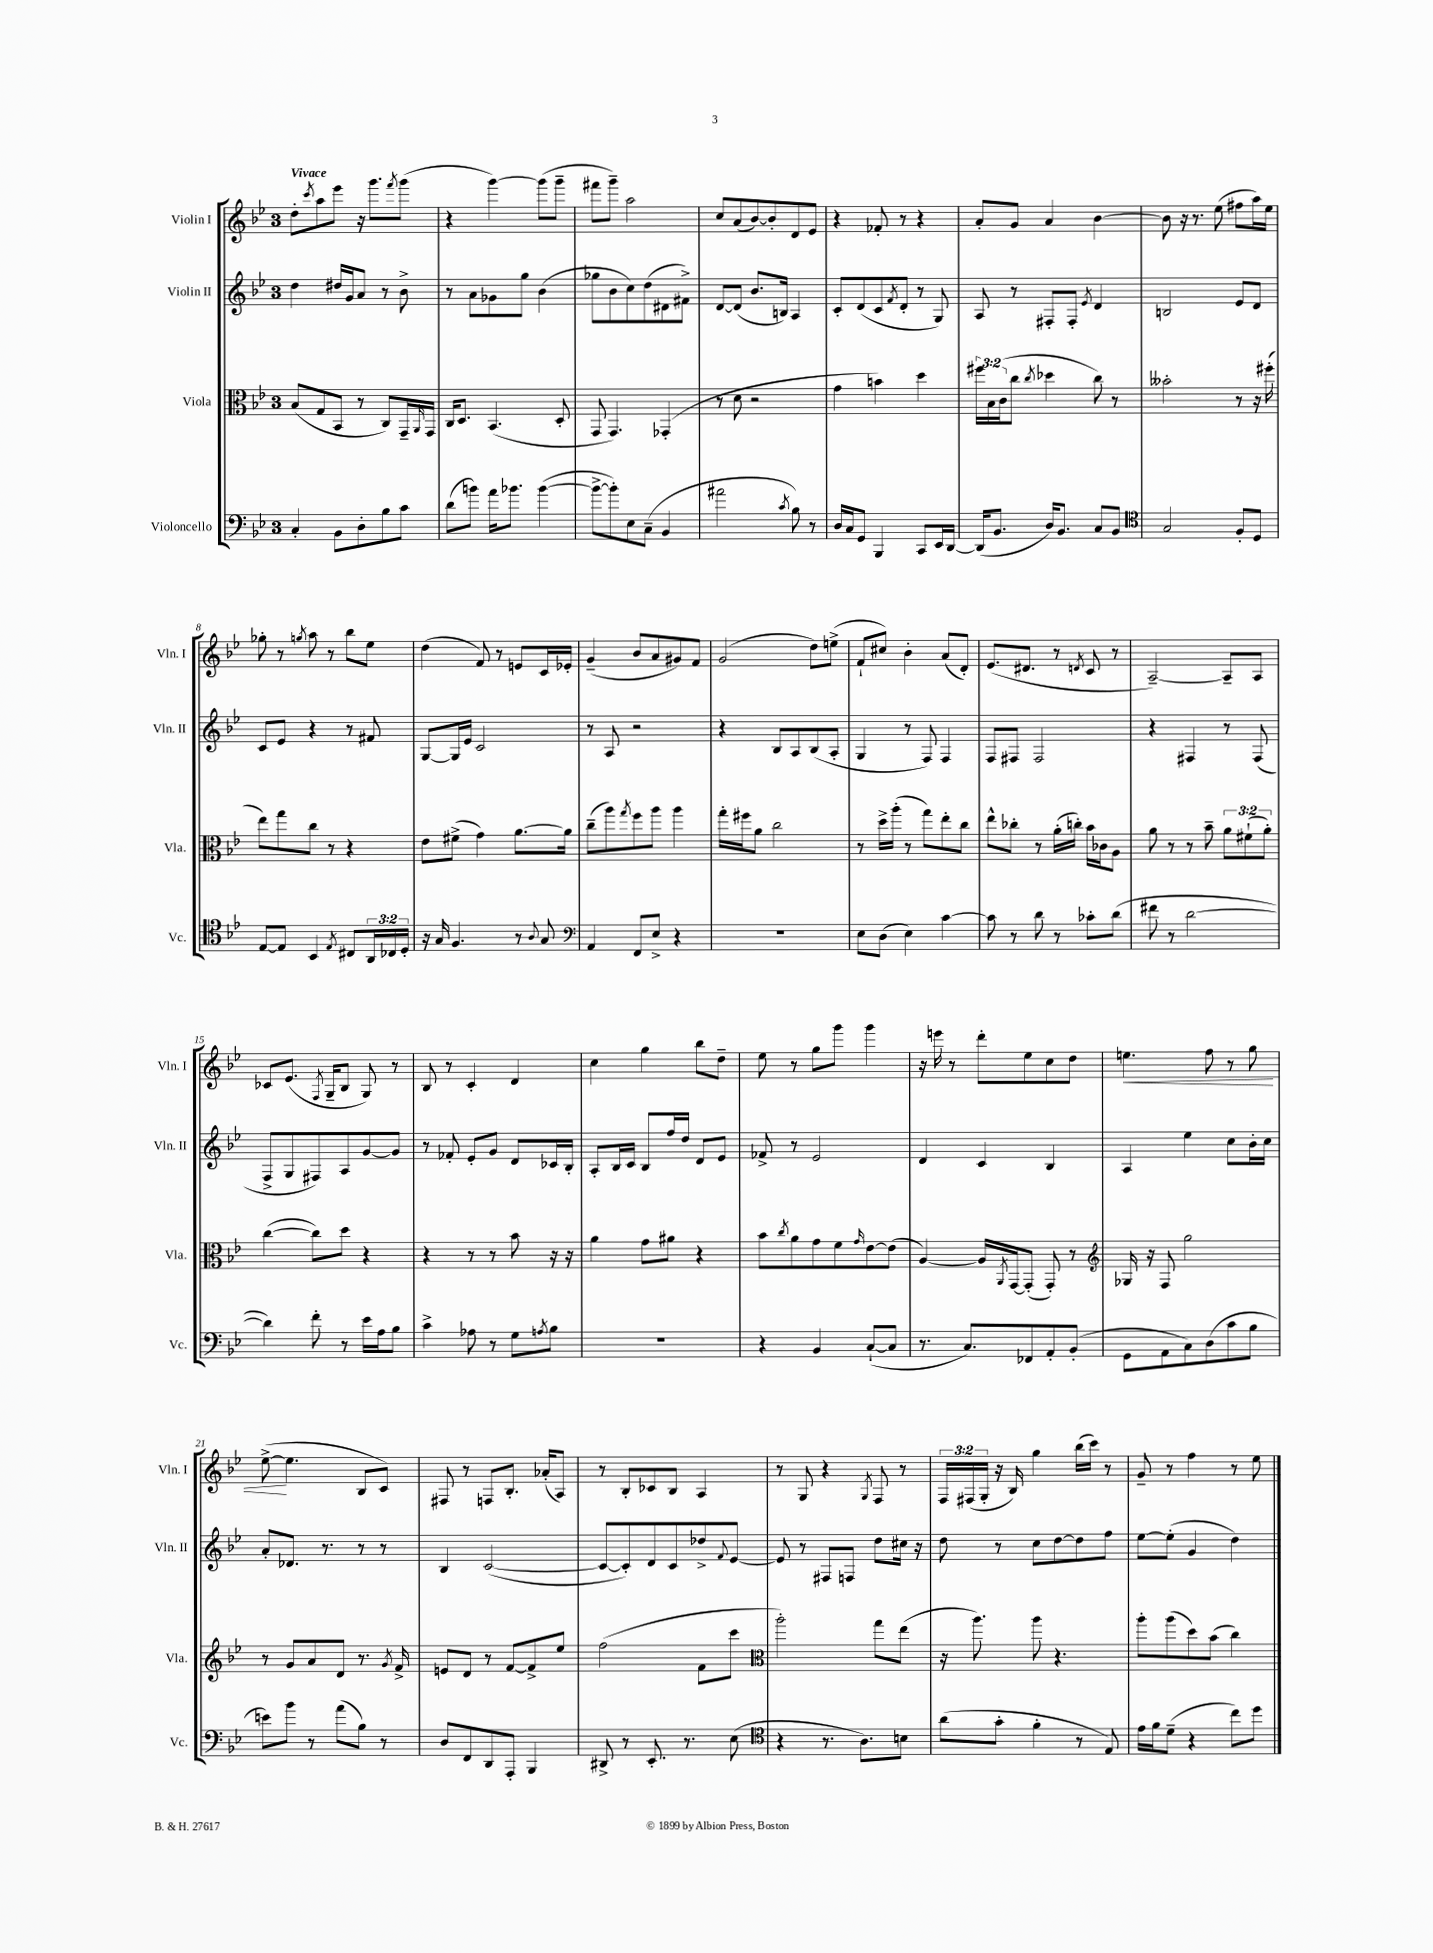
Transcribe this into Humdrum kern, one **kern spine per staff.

**kern	**kern	**kern	**kern	**dynam
*part4	*part3	*part2	*part1	*part1
*staff4	*staff3	*staff2	*staff1	*staff1
*I"Violoncello	*I"Viola	*I"Violin II	*I"Violin I	*
*I'Vc.	*I'Vla.	*I'Vln. II	*I'Vln. I	*
*clefF4	*clefC3	*clefG2	*clefG2	*
*k[b-e-]	*k[b-e-]	*k[b-e-]	*k[b-e-]	*
*M3/4	*M3/4	*M3/4	*M3/4	*
=1	=1	=1	=1	=1
!	!	!	!LO:TX:a:B:t=Vivace	!
4C'/	(8B-/L	4dd\	8dd'\L	.
.	.	.	8qccc/	.
.	8G/	.	8aa\	.
8BB-\L	8BB-/J	16dd#X/LL	8eee-\J	.
.	.	16g/J	.	.
8D'\	8r	8a/J	16r	.
.	.	.	8.ggg\L	.
8B-\	8C/L)	8r	.	.
.	.	.	8qfff/	.
8c\J	16GG~/L	8b-^\	(8ggg\J	.
.	16qqAA/	.	.	.
.	16GG/JJ	.	.	.
=2	=2	=2	=2	=2
(8d\L	16C/KL	8r	4r	.
.	8.D/J	.	.	.
8bn\J)	.	8a\L	.	.
16a\KL	(4.BB-/	8g-X\	[4ggg\)	.
8.b-X\J	.	.	.	.
.	.	8gg\J	.	.
([4b-\	.	(4b-\	(8ggg\L]	.
.	8D'/	.	8ggg~\J	.
=3	=3	=3	=3	=3
8b-^\L_	8GG/	8gg-X\L	8fff#X\L	.
8b-'\])	4.GG/)	8b-\	8ggg~\J)	.
8E-\	.	8cc\)	2aa\	.
(8C~\J	.	(8dd\	.	.
4BB-/	(4GG-X'/	8d#X\	.	.
.	.	8f#X^\J)	.	.
=4	=4	=4	=4	=4
2a#X\	8r	[8d/L	8cc/L	.
.	8d\	(8d/J]	(8a/	.
.	2r	8.b-/L	[8b-/)	.
.	.	.	8b-'/]	.
.	.	16Bn/Jk)	.	.
8qc/	.	.	.	.
8B-\)	.	4A/	8d/	.
8r	.	.	8e-/J	.
=5	=5	=5	=5	=5
16D/LL	4g\	8c'/L	4r	.
16C/J	.	.	.	.
8GG/J	.	(8d/	.	.
4BBB-/	4bn\)	8c/	8f-X'/	.
.	.	8qf/	.	.
.	.	8d'/J	8r	.
8CC/L	4dd\	8r	4r	.
16EE-/L	.	8G/)	.	.
[16DD/JJ	.	.	.	.
=6	=6	=6	=6	=6
(16DD/KL]	24ff#X\LL	8A/	8a'/L	.
.	24B-\	.	.	.
8.BB-/J	.	.	.	.
.	(24c\J	.	.	.
.	8cc\J	8r	8g/J	.
.	8qcc/	.	.	.
16D/KL)	4dd-X\	8F#X'/L	4a/	.
8.BB-/J	.	.	.	.
.	.	8F#'/J	.	.
.	.	8qe-/	.	.
8C/L	8cc\)	4d/	[4b-\	.
8BB-/J	8r	.	.	.
=7	=7	=7	=7	=7
*clefC4	*	*	*	*
2G/	2b--X'\	2Bn/	8b-\]	.
.	.	.	16r	.
.	.	.	8.r	.
.	.	.	(8ee-\	.
8F'/L	8r	8e-/L	8ff#X\L	.
8D/J	16r	8d/J	16aa\L)	.
.	(16ff#X'\	.	16ee-\JJ	.
!!LO:LB:g=z
=8	=8	=8	=8	=8
[8E-/L	8ee-\L)	8c/L	8gg-X'\	.
8E-/J]	8gg\	8e-/J	8r	.
.	.	.	8qggn/	.
4BB-/	8cc\J	4r	8aa\	.
.	8r	.	8r	.
8qE-/	.	.	.	.
8C#X/L	4r	8r	8bb-\L	.
24AA/L	.	8f#X/	8ee-\J	.
24C-X/	.	.	.	.
24D'/JJ	.	.	.	.
=9	=9	=9	=9	=9
16r	8e-\L	[8G/L	(4dd\	.
16G/	.	.	.	.
4.F/	(8f#X^\J	16G/L]	.	.
.	.	16e-/JJ	.	.
.	4g\)	2c/	8f/)	.
.	.	.	8r	.
8r	[8.a\L	.	8en/L	.
8qqA/	.	.	.	.
8G/	.	.	16c/L	.
.	16a\Jk]	.	16e-X'/JJ	.
=10	=10	=10	=10	=10
*clefF4	*	*	*	*
4AA/	(8cc~\L	8r	(4g~/	.
.	8aa\)	8A/	.	.
.	8qgg/	.	.	.
8FF/L	8ff\	2r	8b-/L	.
8E-^/J	8aa\J	.	8a/	.
4r	4aa\	.	8g#X/)	.
.	.	.	8f/J	.
=11	=11	=11	=11	=11
2.r	16gg'\LL	4r	(2g/	.
.	16ff#X\J	.	.	.
.	8a\J	.	.	.
.	2cc\	8B-/L	.	.
.	.	8A/	.	.
.	.	(8B-/	8dd\L)	.
.	.	8A'/J	(8een^\J	.
=12	=12	=12	=12	=12
8E-\L	8r	4G/	8f`/L	.
(8D\J	16dd^\LL	.	8cc#X/J)	.
.	(16aa'\JJ	.	.	.
4E-\)	8r	8r	4b-'\	.
.	8gg\L)	8F/)	.	.
[4c\	8ee-'\	4F/	(8a/L	.
.	8cc\J	.	8d'/J)	.
=13	=13	=13	=13	=13
8c\]	8ee-^^\L	8F/L	(8.e-/L	.
8r	8cc-X'\J	8F#X/J	.	.
.	.	.	8.d#X/J	.
8d\	8r	2F#/	.	.
8r	(16a'\LL	.	8r	.
.	16ccn'\JJ)	.	.	.
.	.	.	8qdn/	.
8c-X'\L	16b-\LL	.	8c/	.
.	16c-X\J	.	.	.
(8d\J	8A\J	.	8r	.
=14	=14	=14	=14	=14
8f#X\	8a\	4r	[2A~/)	.
8r	8r	.	.	.
[2d\	8r	4F#X/	.	.
.	8b-~\	.	.	.
.	12a\L	8r	8A~/L]	.
.	(12f#X`\	.	.	.
.	.	(8F#/	8A/J	.
.	12a'\J)	.	.	.
!!LO:LB:g=z
=15	=15	=15	=15	=15
4d\])	([4cc\	8F^/L	8c-X/L	.
.	.	8G/	(8.e-/J	.
8f'\	8cc\L])	8F#X/)	.	.
.	.	.	8qF/	.
.	.	.	16G~/KL	.
8r	8dd\J	8A/	8B-/J	.
16e-\LL	4r	[8g/	8G/)	.
16A\J	.	.	.	.
8B-\J	.	8g/J]	8r	.
=16	=16	=16	=16	=16
4c^\	4r	8r	8B-/	.
.	.	8f-X'/	8r	.
8A-X\	8r	8e-'/L	4c'/	.
8r	8r	8g/J	.	.
8G\L	8b-\	8d/L	4d/	.
8qAn/	.	.	.	.
8B-\J	16r	16c-X/L	.	.
.	16r	16B-'/JJ	.	.
=17	=17	=17	=17	=17
2.r	4a\	8A'/L	4cc\	.
.	.	16B-/L	.	.
.	.	16c/JJ	.	.
.	8g\L	8B-/L	4gg\	.
.	8a#X\J	16ff/L	.	.
.	.	16dd/JJ	.	.
.	4r	8d/L	8bb-\L	.
.	.	8e-/J	8dd~\J	.
=18	=18	=18	=18	=18
4r	8b-\L	8f-X^/	8ee-\	.
.	8qcc/	.	.	.
.	8a\	8r	8r	.
4BB-/	8g\	2e-/	8gg\L	.
.	8f\	.	8ggg\J	.
.	16qqg/	.	.	.
([8C`/L	[8e-\	.	4ggg\	.
8C/J]	(8e-\J]	.	.	.
=19	=19	=19	=19	=19
8.r	[4A/)	4d/	16r	.
.	.	.	16eeen\	.
.	.	.	8r	.
8.C/L)	.	.	.	.
.	16A/LL]	4c/	8ddd'\L	.
.	8qAA/	.	.	.
.	[16GG/J	.	.	.
8FF-X/	(8GG'/J]	.	8ee-\	.
8AA'/	8GG'/)	4B-/	8cc\	.
(8BB-'/J	8r	.	8dd\J	.
=20	=20	=20	=20	=20
*	*clefG2	*	*	*
!	!	!	!	!LO:HP:b
8GG\L	16G-X/	4A/	4.een\	<
.	16r	.	.	.
8AA\	8F/	.	.	.
8C\)	2gg\	4ee-\	.	.
(8D\	.	.	8ff\	.
8c\	.	8cc\L	8r	.
8B-\J	.	16b-'\L	8gg\	.
.	.	16cc\JJ	.	.
!!LO:LB:g=z
=21	=21	=21	=21	=21
8en\L)	8r	8a'/L	([8ee-^\	.
8b-\J	8g/L	8.d-X/J	4.ee-\]	[
8r	8a/	.	.	.
.	.	8.r	.	.
(8a\L	8d/J	.	.	.
8B-\J)	8.r	8r	8B-/L	.
8r	.	8r	8c/J)	.
.	8qg/	.	.	.
.	16f^/	.	.	.
=22	=22	=22	=22	=22
8D/L	8en/L	4B-/	8F#X/	.
8FF/	8d/J	.	8r	.
8DD/	8r	([2c/	8Fn/L	.
8AAA'/J	[8f/L	.	8.B-'/J	.
4BBB-/	8f^/]	.	.	.
.	.	.	(16a-X'/KL	.
.	8ee-/J	.	8A/J)	.
=23	=23	=23	=23	=23
8DD#X^/	(2ff\	8c/L_	8r	.
8r	.	8c'/])	8B-'/L	.
8.EE-'/	.	8d/	8c-X/	.
.	.	8c/	8B-/J	.
8.r	.	.	.	.
.	8f\L	8dd-X^/	4A/	.
.	.	8qqf/	.	.
(8E-\	8ccc\J	[8e-/J	.	.
=24	=24	=24	=24	=24
*clefC4	*clefC3	*	*	*
4r	2aa'\)	8e-/]	8r	.
.	.	8r	8G/	.
8.r	.	8F#X/L	4r	.
.	.	8Fn/J	.	.
8.A\L)	.	.	.	.
.	.	.	8qG/	.
.	8gg\L	8dd\L	8F/	.
8Bn\J	(8ee-\J	16cc#X\Jk	8r	.
.	.	16r	.	.
=25	=25	=25	=25	=25
(8a\L	16r	8dd\	24F/LL	.
.	.	.	(24F#X/	.
.	8.aa\)	.	.	.
.	.	.	24G'/JJ	.
8g'\J	.	8r	16r	.
.	.	.	16B-/)	.
4f'\	8aa\	8cc\L	4gg\	.
.	4.r	[8dd\	.	.
8r	.	8dd\]	(16bb-\LL	.
.	.	.	16ccc\JJ)	.
8E-/)	.	8ff\J	8r	.
=26	=26	=26	=26	=26
16e-\LL	8aa'\L	[8ee-\L	8g~/	.
16f\J	.	.	.	.
(8d~\J	(8aa\	(8ee-'\J]	8r	.
4r	8dd\)	4g/	4ff\	.
.	(8b-\J	.	.	.
8cc\L)	4cc\)	4dd\)	8r	.
8dd\J	.	.	8ee-\	.
==	==	==	==	==
*-	*-	*-	*-	*-
